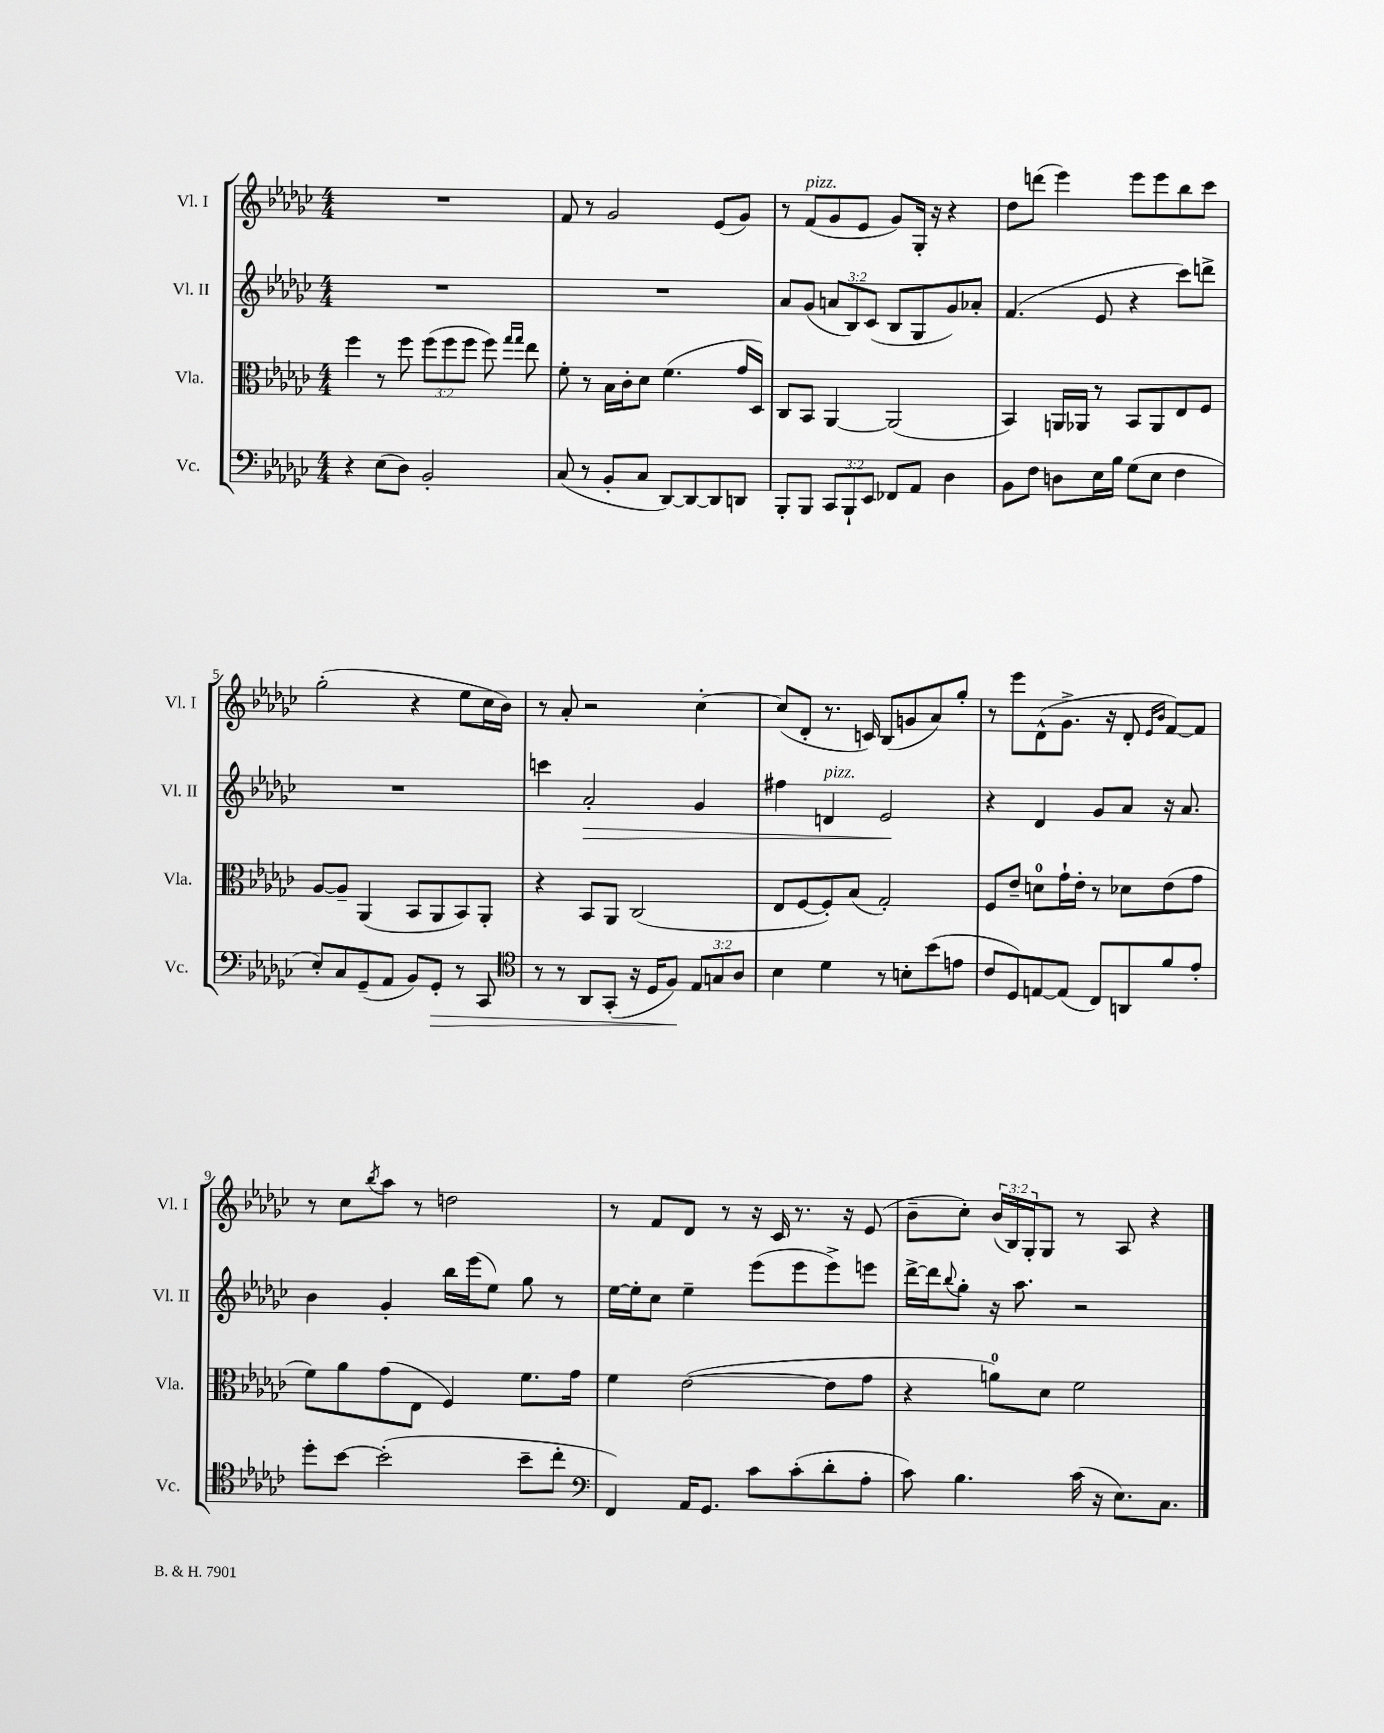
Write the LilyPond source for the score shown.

<<
\new StaffGroup <<
\new Staff = "s0" \with { instrumentName = "Vl. I" shortInstrumentName = "Vl. I" } {
    \clef treble \key ges \major \numericTimeSignature \time 4/4 \override Staff.TupletNumber.text = #tuplet-number::calc-fraction-text
    R1 |
    f'8 r8 ges'2 ees'8( ges'8) |
    r8 f'8^\markup { \italic "pizz." }( ges'8 ees'8 ges'8) ges16-. r16 r4 |
    des''8 d'''8( ees'''4) ees'''8 ees'''8 bes''8 ces'''8 |
    ges''2-.( r4 ees''8 ces''16 bes'16) |
    r8 aes'8-. r2 ces''4~-. |
    ces''8( des'8-. r8. c'16) bes8( g'8 aes'8) ges''8-. |
    r8 ees'''8 des'8-^( ges'8.-> r16 des'8-. \grace { ees'16 bes'16 } f'8~) f'8 |
    r8 ces''8 \acciaccatura { bes''8 } aes''8 r8 d''2 |
    r8 f'8 des'8 r8 r16 ces'16 r8. r16 ees'8( |
    bes'8-- ces''8-.) \tuplet 3/2 { bes'16( bes16) ges16-. } ges8 r8 aes8 r4 \bar "|." |
}
\new Staff = "s1" \with { instrumentName = "Vl. II" shortInstrumentName = "Vl. II" } {
    \clef treble \key ges \major \numericTimeSignature \time 4/4 \override Staff.TupletNumber.text = #tuplet-number::calc-fraction-text
    R1 |
    R1 |
    aes'8 ges'8( \tuplet 3/2 { a'8 bes8) ces'8( } bes8 ges8 ges'8) aes'8-. |
    f'4.( ees'8 r4 ces'''8) d'''8-> |
    R1 |
    c'''4 aes'2-.\> ges'4 |
    fis''4 d'4^\markup { \italic "pizz." } ees'2\! |
    r4 des'4 ges'8 aes'8 r16 aes'8. |
    bes'4 ges'4-. bes''16 ees'''16( ees''8) ges''8 r8 |
    ees''16~ ees''16-. ces''8 ees''4-- ees'''8( ees'''8 ees'''8->) e'''8 |
    des'''16~-> des'''16 \appoggiatura { bes''8 } ges''8-. r16 aes''8. r2 \bar "|." |
}
\new Staff = "s2" \with { instrumentName = "Vla." shortInstrumentName = "Vla." } {
    \clef alto \key ges \major \numericTimeSignature \time 4/4 \override Staff.TupletNumber.text = #tuplet-number::calc-fraction-text
    f''4 r8 f''8 \tuplet 3/2 { f''8( f''8 f''8 } f''8) \grace { ges''16 ges''16 } ees''8 |
    f'8-. r8 bes16 ces'16-. des'8 f'4.( ges'16 des16) |
    ces8 bes,8 aes,4~ aes,2( |
    bes,4) a,16 aes,16 r8 bes,8 aes,8 ees8 f8 |
    aes8~ aes8-- aes,4( bes,8 aes,8 bes,8) aes,8-. |
    r4 bes,8 aes,8 ces2( |
    ees8 f8~ f8-.) bes8( ges2-.) |
    f8 ees'8-- d'8-0 ges'16-! ees'16-. r8 des'8 ees'8( ges'8 |
    f'8) aes'8 ges'8( ees8 f4) f'8. ges'16 |
    f'4 ees'2~( ees'8 ges'8 |
    r4 a'8-0) des'8 f'2 \bar "|." |
}
\new Staff = "s3" \with { instrumentName = "Vc." shortInstrumentName = "Vc." } {
    \clef bass \key ges \major \numericTimeSignature \time 4/4 \override Staff.TupletNumber.text = #tuplet-number::calc-fraction-text
    r4 ees8( des8) bes,2-. |
    ces8( r8 bes,8-. ces8 des,8~) des,8~ des,8 d,8 |
    bes,,8-. bes,,8 \tuplet 3/2 { ces,8 bes,,8-! ees,8 } fes,8 aes,8 des4 |
    bes,8 f8 d8 ees16 bes16 ges8( ees8 f4 |
    ees8-.) ces8 ges,8--( aes,8 bes,8) ges,8-.\> r8 ces,8 |
    \clef tenor r8 r8 aes,8 ges,8-.( r16 des16 f8\!) \tuplet 3/2 { ees8 g8 aes8 } |
    bes4 des'4 r8 b8-. bes'8( e'8 |
    ces'8 des8) e8~ e8( ces8) a,8 f'8 ees'8-. |
    des''8-. bes'8~ bes'2-.( bes'8-- ces''8-. |
    \clef bass f,4) aes,16 ges,8. ces'8 ces'8-.( des'8-. aes8-. |
    ces'8) bes4. ces'16( r16 ees8.) ces8. \bar "|." |
}
>>
>>
